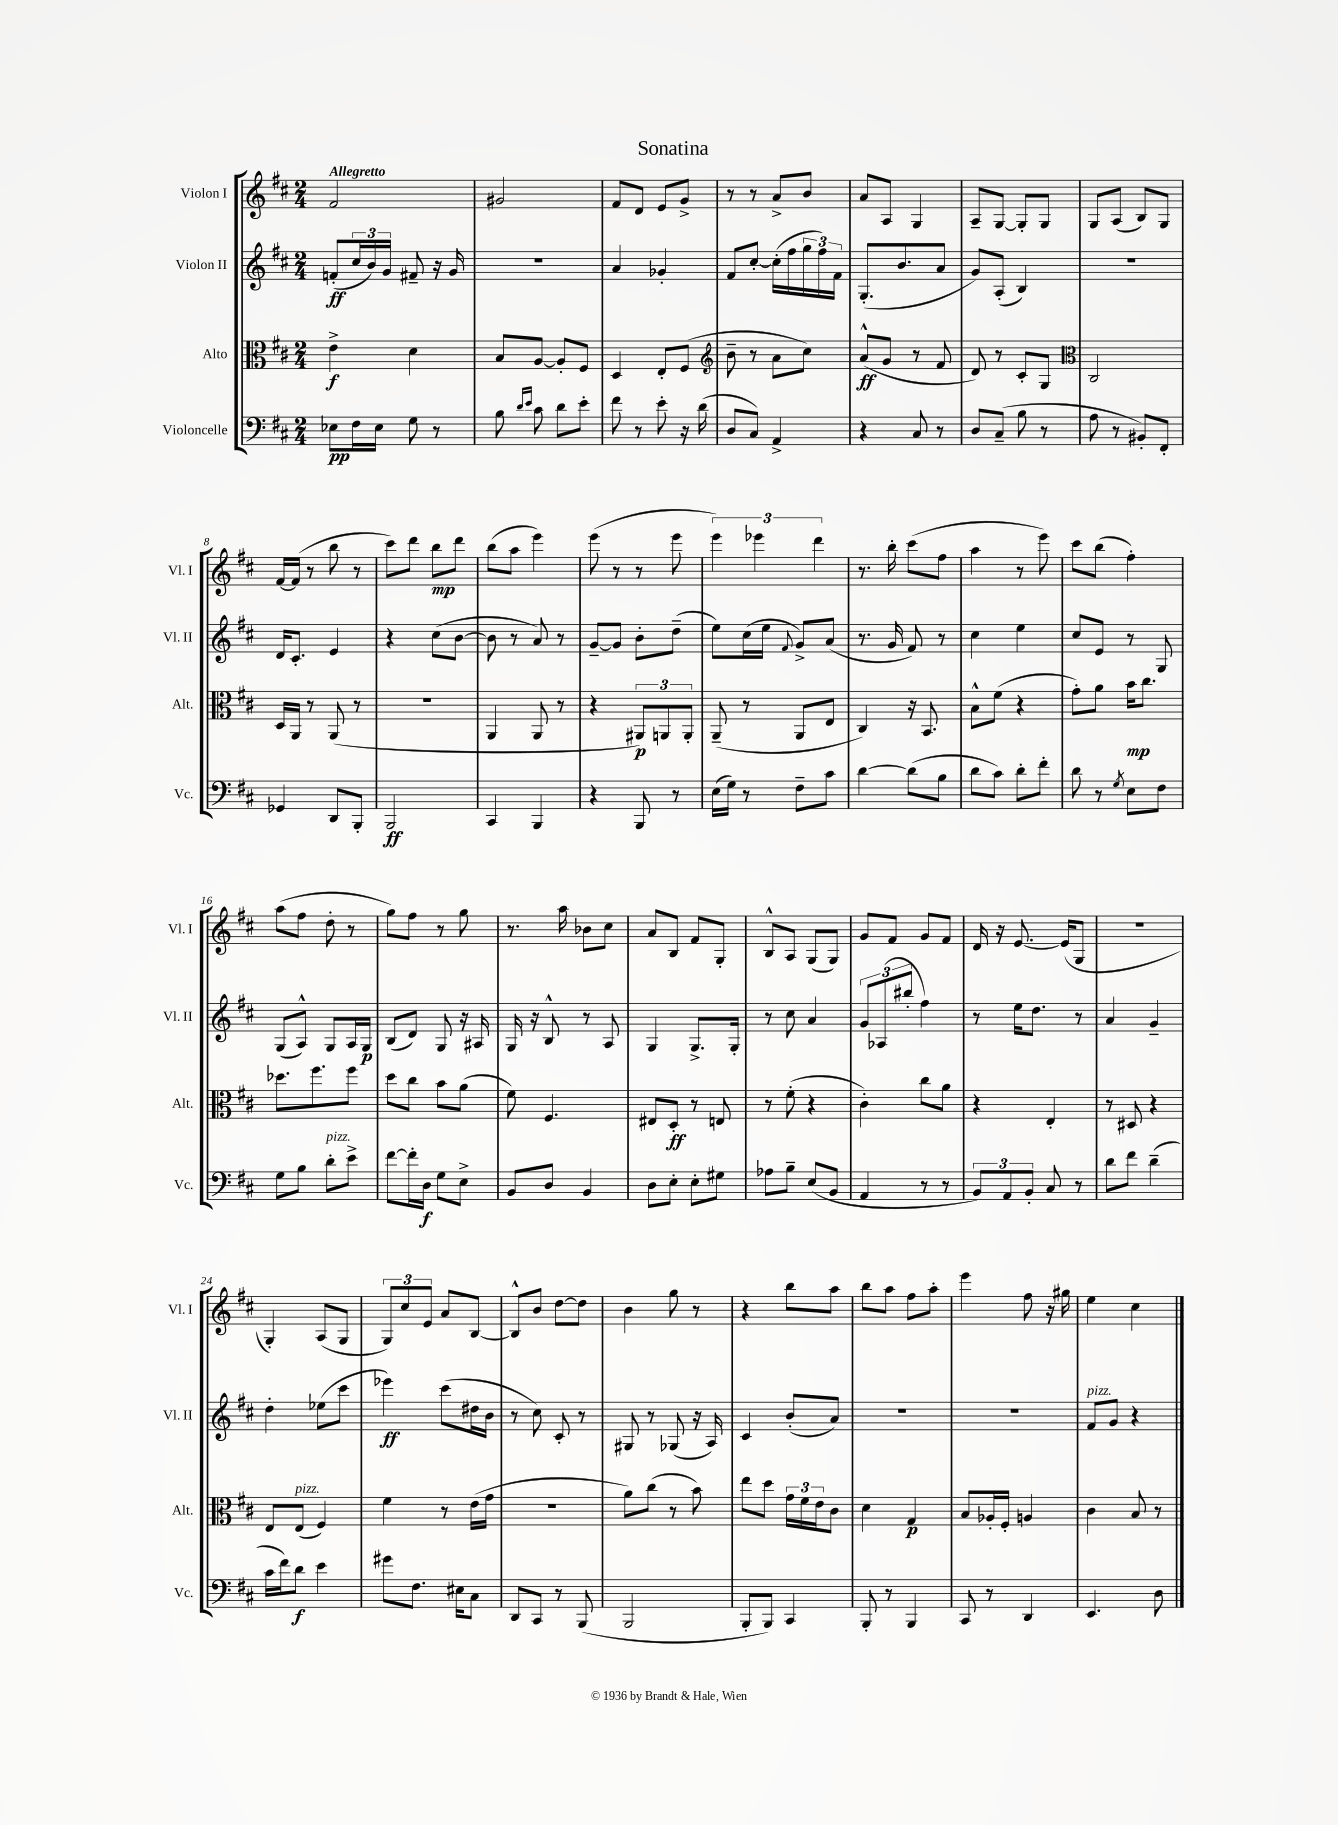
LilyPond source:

\header { title = "Sonatina" }
<<
\new StaffGroup <<
\new Staff = "s0" \with { instrumentName = "Violon I" shortInstrumentName = "Vl. I" } {
    \clef treble \key d \major \numericTimeSignature \time 2/4 \tempo "Allegretto"
    fis'2 |
    gis'2 |
    fis'8 d'8 e'8 g'8-> |
    r8 r8 a'8-> b'8 |
    a'8 a8 g4 |
    a8-- g8~ g8-. g8 |
    g8 a8( b8) g8 |
    fis'16~ fis'16( r8 b''8 r8 |
    cis'''8) d'''8 b''8\mp d'''8 |
    b''8( a''8 e'''4) |
    e'''8( r8 r8 e'''8 |
    \tuplet 3/2 { e'''4) ees'''4 d'''4 } |
    r8. b''16-. cis'''8( fis''8 |
    a''4 r8 e'''8) |
    cis'''8 b''8( fis''4-.) |
    a''8( fis''8 d''8-. r8 |
    g''8) fis''8 r8 g''8 |
    r8. a''16 bes'8 cis''8 |
    a'8 b8 fis'8 g8-. |
    b8-^ a8 g8( g8) |
    g'8 fis'8 g'8 fis'8 |
    d'16 r16 e'8.~ e'16( g8 |
    R2 |
    g4-.) a8( g8 |
    \tuplet 3/2 { g8) cis''8 e'8 } a'8 b8~ |
    b8-^ b'8 d''8~ d''8 |
    b'4 g''8 r8 |
    r4 b''8 a''8 |
    b''8 a''8 fis''8 a''8-. |
    e'''4 fis''8 r16 gis''16 |
    e''4 cis''4 \bar "|." |
}
\new Staff = "s1" \with { instrumentName = "Violon II" shortInstrumentName = "Vl. II" } {
    \clef treble \key d \major \numericTimeSignature \time 2/4
    f'8-.\ff( \tuplet 3/2 { cis''16 b'16) g'16 } fis'8-- r16 g'16 |
    r2 |
    a'4 ges'4-. |
    fis'8 cis''8~-. cis''16-.( fis''16 \tuplet 3/2 { g''16 fis''16) fis'16 } |
    g8.-.( b'8. a'8 |
    g'8) a8-.( b4) |
    r2 |
    d'16 cis'8.-. e'4 |
    r4 cis''8( b'8~ |
    b'8 r8 a'8) r8 |
    g'8~-- g'8 b'8-. d''8--( |
    e''8) cis''16( e''16 \appoggiatura { fis'8 } g'8->) a'8( |
    r8. g'16 fis'8) r8 |
    cis''4 e''4 |
    cis''8 e'8 r8 g8 |
    g8( a8-^) g8 a16 g16\p |
    b8( d'8) g8 r16 ais16 |
    g16 r16 b8-^ r8 a8 |
    g4 g8.-> g16-. |
    r8 cis''8 a'4 |
    \tuplet 3/2 { g'8 aes8( bis''8-. } fis''4) |
    r8 e''16 d''8. r8 |
    a'4 g'4-- |
    d''4-. ees''8( cis'''8 |
    ees'''4\ff) cis'''8( dis''16 b'16 |
    r8 cis''8) cis'8-. r8 |
    gis8 r8 ges8( r16 a16) |
    cis'4 b'8-.( a'8) |
    R2 |
    R2 |
    fis'8^\markup { \italic "pizz." } g'8 r4 \bar "|." |
}
\new Staff = "s2" \with { instrumentName = "Alto" shortInstrumentName = "Alt." } {
    \clef alto \key d \major \numericTimeSignature \time 2/4
    e'4->\f d'4 |
    b8 a8~ a8-. fis8 |
    d4 e8-. fis8( |
    \clef treble b'8-- r8 a'8 cis''8) |
    a'8-^\ff( g'8 r8 fis'8 |
    d'8) r8 cis'8-. g8 |
    \clef alto cis2 |
    d16 a,16 r8 a,8( r8 |
    r2 |
    a,4 a,8 r8 |
    r4 \tuplet 3/2 { ais,8\p) a,8 a,8-. } |
    a,8--( r8 a,8 e8 |
    cis4) r16 b,8. |
    b8-^ fis'8( r4 |
    g'8-.) a'8 b'16\mp cis''8. |
    des''8. fis''8. fis''8 |
    d''8 cis''8 b'8 a'8( |
    fis'8) fis4. |
    eis8 d8-.\ff r8 e8 |
    r8 fis'8-.( r4 |
    cis'4-.) cis''8 a'8 |
    r4 e4-. |
    r8 dis8 r4 |
    e8 e8^\markup { \italic "pizz." }( fis4) |
    fis'4 r8 e'16( g'16 |
    R2 |
    a'8) cis''8( r8 b'8) |
    e''8 d''8 \tuplet 3/2 { g'16 fis'16 e'16 } cis'8 |
    d'4 g4\p |
    b8 aes16-. fis16-. a4 |
    cis'4 b8 r8 \bar "|." |
}
\new Staff = "s3" \with { instrumentName = "Violoncelle" shortInstrumentName = "Vc." } {
    \clef bass \key d \major \numericTimeSignature \time 2/4
    ees8\pp fis16 ees16 g8 r8 |
    b8 \grace { d'16 e'16 } cis'8 d'8 e'8-. |
    fis'8 r8 e'8-. r16 d'16( |
    d8 cis8) a,4-> |
    r4 cis8 r8 |
    d8 cis8--( b8 r8 |
    a8 r8 bis,8-.) fis,8-. |
    ges,4 d,8 b,,8-. |
    b,,2\ff |
    cis,4 b,,4 |
    r4 b,,8 r8 |
    e16( g16) r8 fis8-- cis'8 |
    d'4~ d'8( b8 |
    d'8 cis'8) d'8-. fis'8-. |
    d'8 r8 \acciaccatura { g8 } e8 fis8 |
    g8 b8 d'8-.^\markup { \italic "pizz." } e'8-> |
    fis'8~ fis'16-. d16\f g8 e8-> |
    b,8 d8 b,4 |
    d8 e8-. e8-. gis8 |
    aes8 b8-- e8( b,8 |
    a,4 r8 r8 |
    \tuplet 3/2 { b,8) a,8 b,8-. } cis8 r8 |
    d'8 fis'8 d'4--( |
    cis'16 fis'16) d'8\f e'4 |
    gis'8 fis8. eis16 cis8 |
    d,8 cis,8 r8 b,,8( |
    b,,2 |
    b,,8-. b,,8) cis,4 |
    b,,8-. r8 b,,4 |
    cis,8 r8 d,4 |
    e,4. d8 \bar "|." |
}
>>
>>
